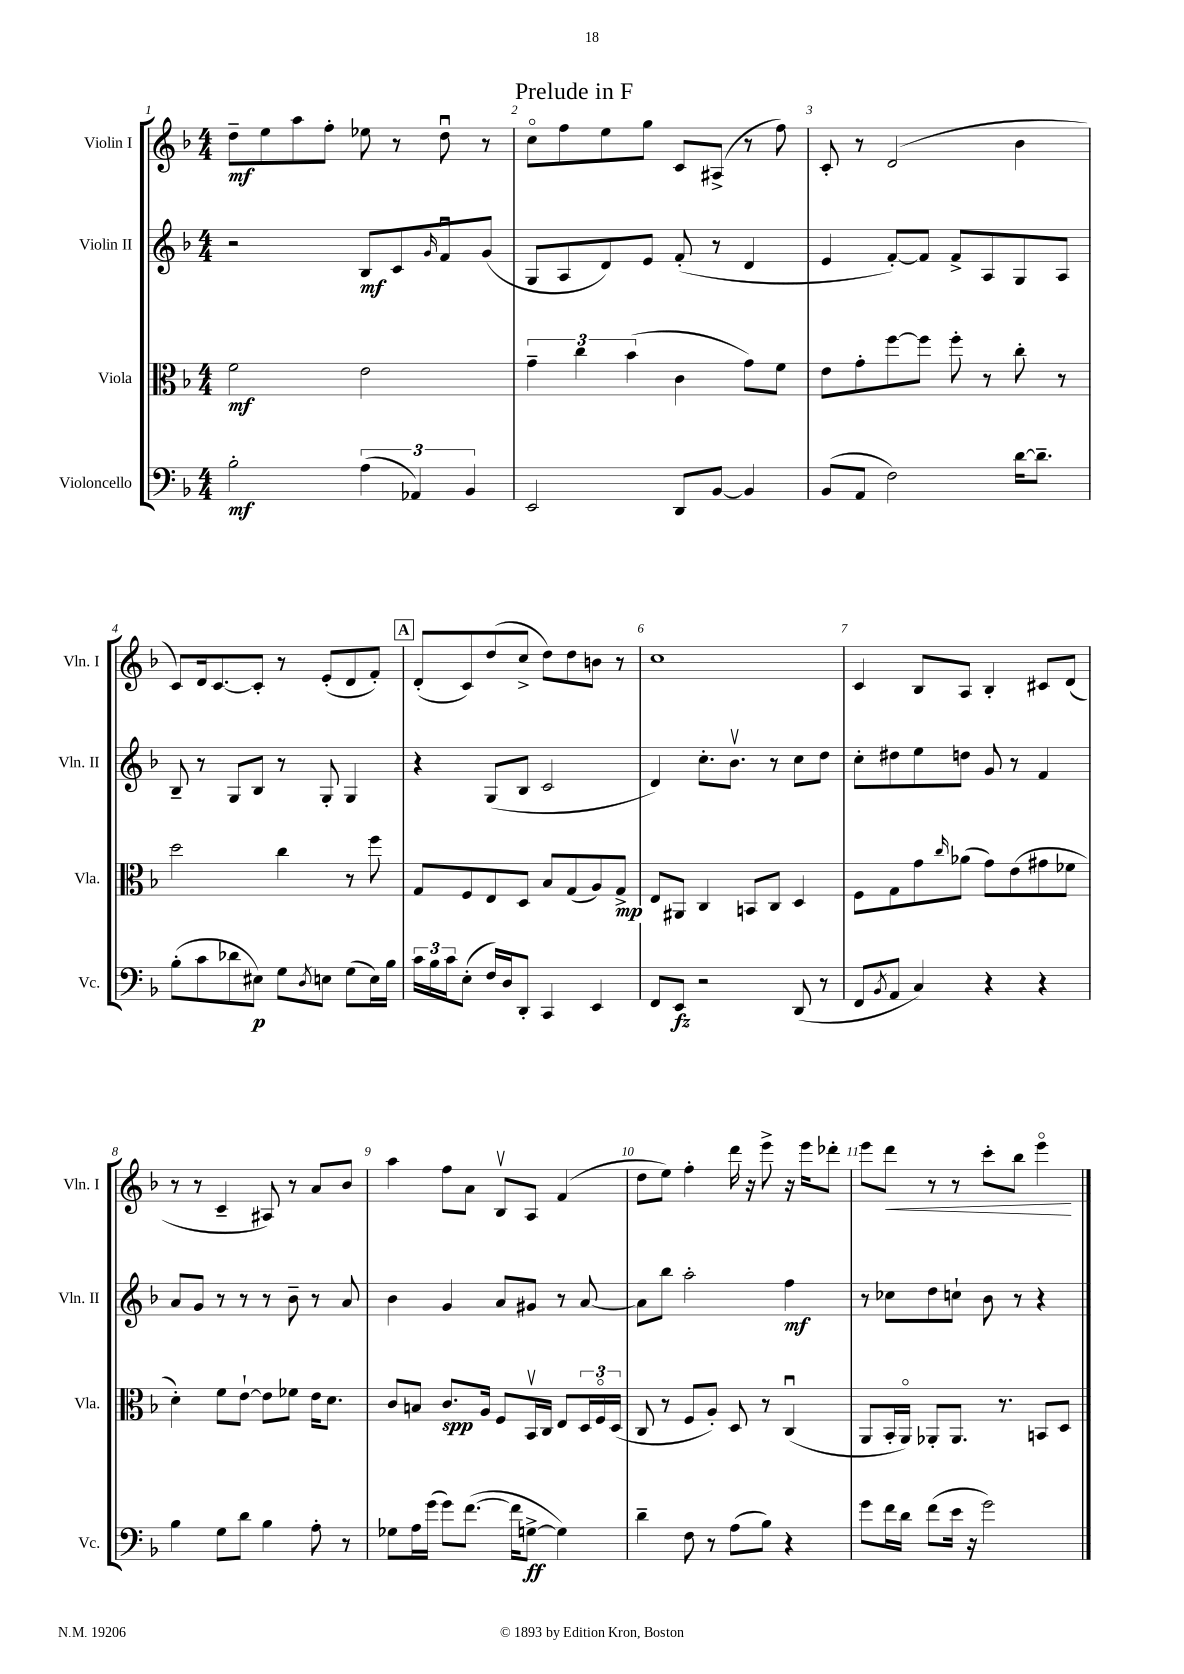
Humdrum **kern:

**kern	**kern	**kern	**kern
*staff4	*staff3	*staff2	*staff1
*clefF4	*clefC3	*clefG2	*clefG2
*k[b-]	*k[b-]	*k[b-]	*k[b-]
*M4/4	*M4/4	*M4/4	*M4/4
2B-'\	2f\	2r	8dd~\L
.	.	.	8ee\
.	.	.	8aa\
.	.	.	8ff'\J
(6A\	2e\	8B-/L	8ee-\
.	.	8c/	8r
6AA-/)	.	.	.
.	.	16qqg/	.
.	.	8fu/	8ddu\
6BB-/	.	.	.
.	.	(8g/J	8r
=	=	=	=
2EE/	6g~\	8G/L	8cco\L
.	.	8A/	8ff\
.	6cc\	.	.
.	.	8d/)	8ee\
.	(6b-\	.	.
.	.	8e/J	8gg\J
8DD/L	4c\	(8f'/	8c/L
[8BB-/J	.	8r	(8A#^/J
4BB-/]	8g\L)	4d/	8r
.	8f\J	.	8ff\)
=	=	=	=
(8BB-/L	8e\L	4e/	8c'/
8AA/J	8g'\	.	8r
2F\)	[8ff\	[8f'/L)	(2d/
.	8ff\]J	8f/]J	.
.	8ff'\	8f^/L	.
.	8r	8A/	.
[16d\LK	8cc'\	8G/	4b-\
8.d~\]J	.	.	.
.	8r	8A/J	.
=	=	=	=
(8B-'\L	2dd\	8B-~/	8c/L)
8c\	.	8r	16d/k
.	.	.	[8.c/
8d-\	.	8G/L	.
8E#\J)	.	8B-/J	8c'/]J
8G\L	4cc\	8r	8r
8qD/	.	.	.
8E\J	.	8G'/	(8e'/L
(8G\L	8r	4G/	8d/
16E\L)	8ff\	.	8f'/J)
16B-\JJ	.	.	.
=	=	=	=
24c\LL	8G/L	4r	(8d'/L
24B-\	.	.	.
24c\J	.	.	.
(8E'\J	8F/	.	8c/)
16F/LL)	8E/	(8G/L	(8dd/
16D/J	.	.	.
8DD'/J	8D/J	8B-/J	8cc^/J
4CC/	8B-/L	2c/	8dd\L)
.	(8G/	.	8dd\
4EE/	8A/)	.	8b\J
.	8G^/J	.	8r
=	=	=	=
8FF/L	8E/L	4d/)	1cc
8EE/J	8AA#/J	.	.
2r	4C/	8.cc'\L	.
.	.	8.b-v\J	.
.	8BB/L	.	.
.	8C/J	8r	.
(8DD/	4D/	8cc\L	.
8r	.	8dd\J	.
=	=	=	=
8FF/L	8F\L	8cc'\L	4c/
8qBB-/	.	.	.
8AA/J	8G\	8dd#\	.
4C/)	8g\	8ee\	8B-/L
.	16qqcc/	.	.
.	(8a-\J	8dd\J	8A/J
4r	8g\L)	8g/	4B-'/
.	(8e\	8r	.
4r	8g#\	4f/	8c#/L
.	8f-\J	.	(8d/J
=	=	=	=
4B-\	4d'\)	8a/L	8r
.	.	8g/J	8r
8G\L	8f\L	8r	4c~/
8d\J	[8e`\J	8r	.
4B-\	8e\]L	8r	8A#/)
.	8f-\J	8b-~\	8r
8A'\	16e\LK	8r	8a/L
.	8.d\J	.	.
8r	.	8a/	8b-/J
=	=	=	=
8G-\L	8c/L	4b-\	4aa\
16A\L	8B/J	.	.
(16g\JJ	.	.	.
8g\L)	8.c/L	4g/	8ff\L
([8.f\J	.	.	8a\J
.	16A/Jk	.	.
.	8F/L	8a/L	8B-v/L
16f\]LK	.	.	.
[8G^\J	16BB-v/L	8g#/J	8A/J
.	16C/JJ	.	.
4G\])	8E/L	8r	(4f/
.	24D/L	[8a/	.
.	24Fo/	.	.
.	(24D/JJ	.	.
=	=	=	=
4d~\	8C/	8a\]L	8dd\L
.	8r	8bb-\J	8ee\J)
8F\	8F/L	2aa'\	4ff'\
8r	8A'/J)	.	.
(8A\L	8D/	.	16ddd\
.	.	.	16r
8B-\J)	8r	.	8eee^\
4r	(4Cu/	4ff\	16r
.	.	.	16eee\LK
.	.	.	8ddd-'\J
=	=	=	=
8g\L	8AA/L	8r	8eee\L
16f\L	16BB-'/L	8cc-\L	8ddd\J
16d\JJ	16AAo/JJ)	.	.
(8f\L	8AA-'/L	8dd\	8r
16e\Jk	8.AA-/J	8cc`\J	8r
16r	.	.	.
2g\)	.	8b-\	8ccc'\L
.	8.r	.	.
.	.	8r	8bb-\J
.	8BB/L	4r	4eeeo\
.	8D/J	.	.
==	==	==	==
*-	*-	*-	*-
